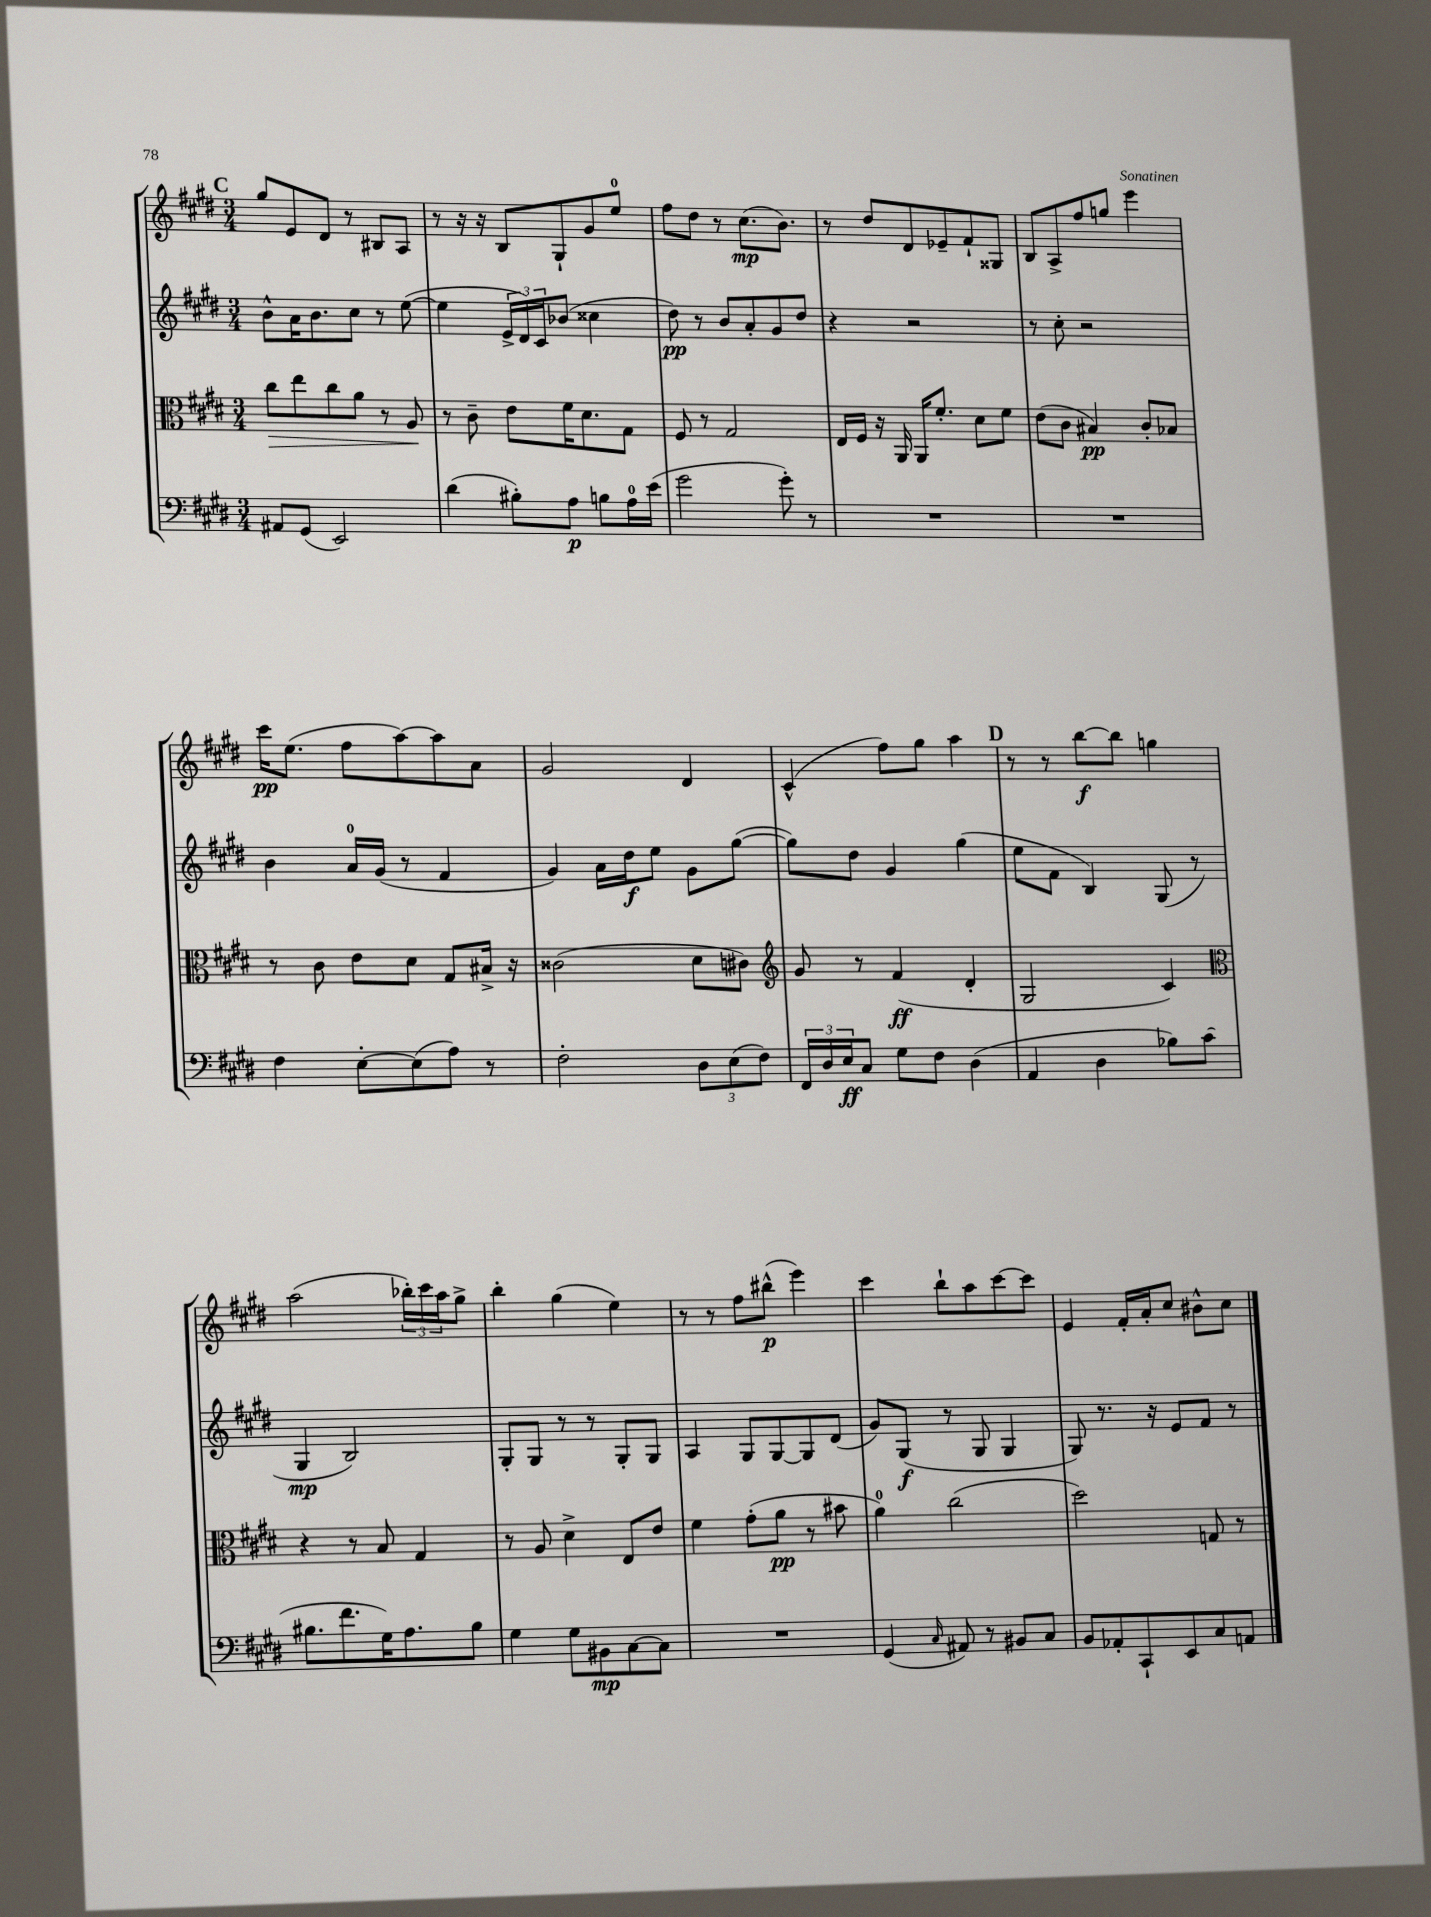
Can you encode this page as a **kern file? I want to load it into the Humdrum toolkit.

**kern	**kern	**kern	**kern
*staff4	*staff3	*staff2	*staff1
*clefF4	*clefC3	*clefG2	*clefG2
*k[f#c#g#d#]	*k[f#c#g#d#]	*k[f#c#g#d#]	*k[f#c#g#d#]
*M3/4	*M3/4	*M3/4	*M3/4
8AA#	8cc#	8b^^	8gg#
(8GG#	8ee	16a	8e
.	.	8.b	.
2EE)	8cc#	.	8d#
.	8a	8cc#	8r
.	8r	8r	8B#
.	8A	([8ee	8A
=	=	=	=
(4d#	8r	4ee]	8r
.	8c#~	.	16r
.	.	.	16r
8B#')	8e	24e^	8B
.	.	24d#)	.
.	.	24c#	.
8A	16f#	(8b-	8G#`
.	8.d#	.	.
8B	.	4cc##	8g#
16A	8G#	.	8ee
(16e	.	.	.
=	=	=	=
2g#	8F#	8dd#)	8ff#
.	8r	8r	8dd#
.	2G#	8b	8r
.	.	8a'	(8.cc#
8g#')	.	8g#	.
.	.	.	8.b)
8r	.	8dd#	.
=	=	=	=
2.r	16E	4r	8r
.	16F#	.	.
.	16r	.	8dd#
.	16AA	.	.
.	16AA	2r	8d#
.	8.f#'	.	.
.	.	.	8e-~
.	8d#	.	8f#`
.	8f#	.	8G##
=	=	=	=
2.r	(8e	8r	8B
.	8c#	8cc#'	8A^
.	4B#)	2r	8ff#
.	.	.	8gg
.	8c#'	.	4eee
.	8B-	.	.
=	=	=	=
4F#	8r	4b	16ccc#
.	.	.	(8.ee
.	8c#	.	.
[8E'	8e	16a	8ff#
.	.	(16g#	.
(8E]	8d#	8r	[8aa)
8A)	8G#	4f#	8aa]
8r	16B#^	.	8a
.	16r	.	.
=	=	=	=
2F#'	(2c##	4g#)	2g#
.	.	16a	.
.	.	16dd#	.
.	.	8ee	.
12D#	8d#	8g#	4d#
(12E	.	.	.
.	8c#)	([8gg#	.
12F#)	.	.	.
=	=	=	=
*	*clefG2	*	*
24FF#	8g#	8gg#])	(4c#^^
24D#	.	.	.
24E	.	.	.
8C#	8r	8dd#	.
8G#	(4f#	4g#	8ff#)
8F#	.	.	8gg#
(4D#	4d#'	(4gg#	4aa
=	=	=	=
4AA	2G#	8ee	8r
.	.	8f#	8r
4D#	.	4B)	[8bb
.	.	.	8bb]
8B-)	4c#)	(8G#	4gg
(8c#	.	8r	.
=	=	=	=
*	*clefC3	*	*
8.B#	4r	4G#	(2aa
8.f#	.	.	.
.	8r	2B)	.
16G#)	8B	.	.
8.A	.	.	.
.	4G#	.	24bb-')
.	.	.	24ccc#
.	.	.	24aa
8B#	.	.	8gg#^
=	=	=	=
4G#	8r	8G#'	4bb'
.	8A	8G#	.
8G#	4d#^	8r	(4gg#
8BB#	.	8r	.
[8C#	8E	8G#'	4ee)
8C#]	8e	8G#	.
=	=	=	=
2.r	4f#	4A	8r
.	.	.	8r
.	(8g#'	8G#	8ff#
.	8a	[8G#	(8bb#^^
.	8r	8G#]	4eee)
.	8b#	(8d#	.
=	=	=	=
(4GG#	4a)	8g#)	4ccc#
.	.	(8G#	.
16qqC#	.	.	.
8AA#)	(2cc#	8r	8bb`
8r	.	8G#	8aa
8BB#	.	4G#	[8ccc#
8C#	.	.	8ccc#]
=	=	=	=
8BB	2dd#)	8G#)	4e
8AA-'	.	8.r	.
8CC#`	.	.	16f#'
.	.	16r	16a'
8EE	.	8e	8cc#
8C#	8G	8f#	8b#^^
8AA	8r	8r	8cc#
==	==	==	==
*-	*-	*-	*-
